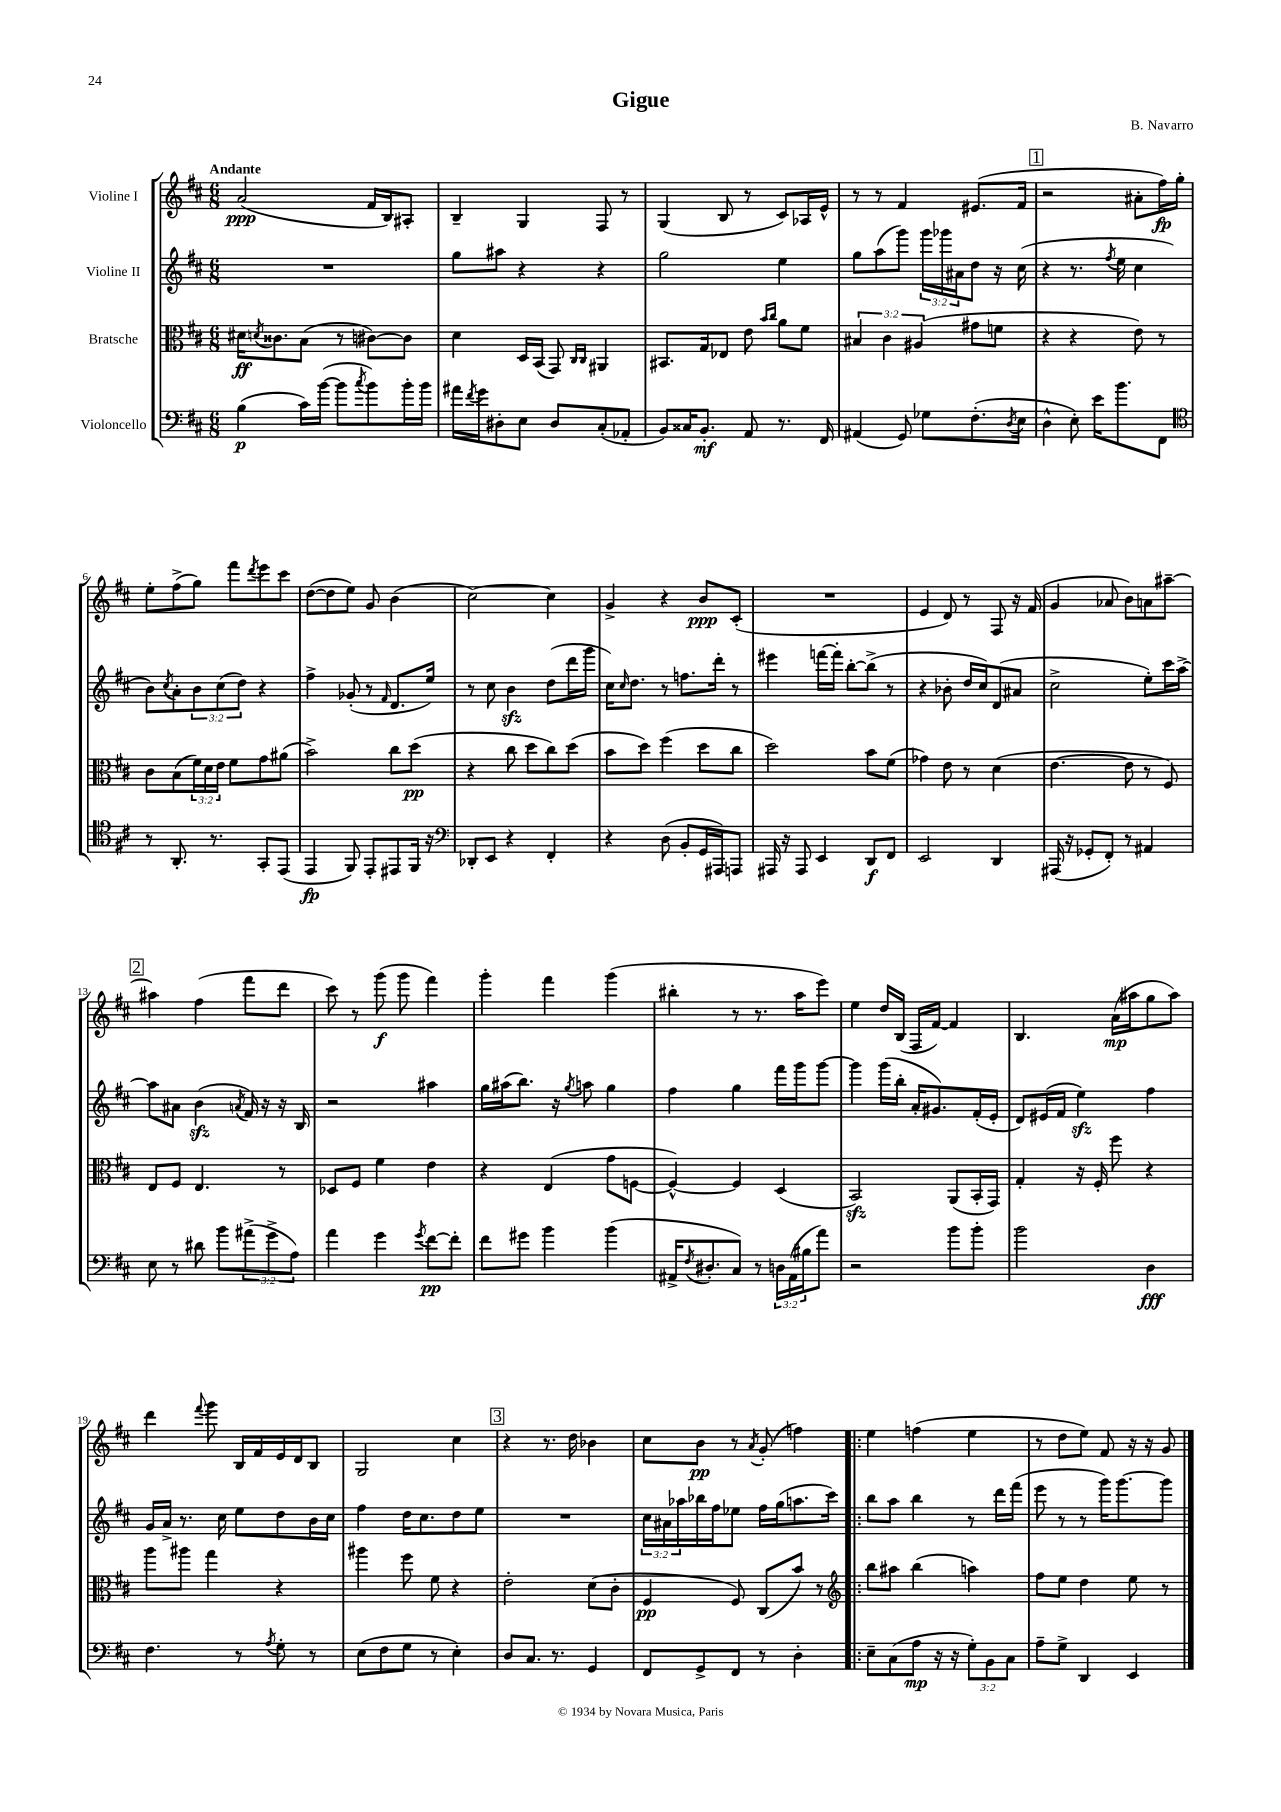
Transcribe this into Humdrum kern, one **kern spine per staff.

**kern	**kern	**kern	**kern
*staff4	*staff3	*staff2	*staff1
*clefF4	*clefC3	*clefG2	*clefG2
*k[f#c#]	*k[f#c#]	*k[f#c#]	*k[f#c#]
*M6/8	*M6/8	*M6/8	*M6/8
(4B	16d#	2.r	(2a
.	8qd	.	.
.	8.c##	.	.
16c#)	(8B	.	.
([16b	.	.	.
8b]	8r	.	.
8qcc#	.	.	.
8b)	[8c#)	.	16f#
.	.	.	16B)
16b'	8c#]	.	8A#'
16b	.	.	.
=	=	=	=
16a#	4d	8gg	4B~
8qf#	.	.	.
16g	.	.	.
8D#'	.	8aa#	.
8E	16D	4r	4G
.	(16BB	.	.
8D#	8GG)	.	.
.	16qqC#	.	.
.	16qqC#	.	.
(8C#'	4AA#	4r	8F#
8AA-'	.	.	8r
=	=	=	=
8BB)	8.BB#	2gg	(4G
16C##	.	.	.
8.BB'	16G	.	.
.	8E-	.	8B
8AA	8e	.	8r
.	16qqb	.	.
.	16qqcc#	.	.
8.r	8a	4ee	8c#)
.	8f#	.	16A-
16FF#	.	.	16e^^
=	=	=	=
(4AA#	6B#	8gg	8r
.	.	(8aa	8r
.	6c#	.	.
8GG)	.	8ggg)	4f#
.	(6A#	.	.
8G-	.	24ggg	.
.	.	24ggg-	.
.	.	24a#	.
(8.F#'	8g#	8dd	(8.e#
.	8f	16r	.
8qD	.	.	.
16E	.	(16cc#	16f#
=	=	=	=
4D^^	4r	4r	2r
8E')	4r	8.r	.
16e	.	.	.
.	.	8qff#	.
8.b	.	16ee	.
.	8e)	4cc#	8a#'
8FF#	8r	.	16ff#)
.	.	.	16gg'
=	=	=	=
*clefC4	*	*	*
8r	8c#	8b)	8ee'
.	.	8qcc#	.
8.AA'	(8B	8a'	(8ff#^
.	24f#)	12b	8gg)
.	24d	.	.
8.r	.	.	.
.	24e	(12cc#	.
.	8f#	.	8fff#
.	.	12dd)	.
.	.	.	8qddd
8GG'	8g	4r	8eee
(8EE	(8a#	.	8ccc#
=	=	=	=
4EE	2b^)	4ff#^	([8dd
.	.	.	8dd]
8FF#)	.	(8g-'	8ee)
8EE'	.	8r	8g
.	.	16qqf#	.
8EE#	8cc#	8.d	(4b
16FF#	(8dd	.	.
16r	.	16ee)	.
=	=	=	=
*clefF4	*	*	*
8DD-'	4r	8r	[2cc#)
8EE	.	8cc#	.
4r	8cc#	4b	.
.	8dd	.	.
4FF#'	8cc#)	(8dd	4cc#]
.	(8dd	16ddd	.
.	.	16ggg	.
=	=	=	=
4r	8b	16cc#)	4g^
.	.	16qqcc#	.
.	.	8.dd	.
.	8dd)	.	.
(8D	(4ff#	8r	4r
8BB'	.	8.ff	.
16GG	8dd	.	8b
16AAA#)	.	16ddd'	.
8AAA	8cc#	8r	(8c#'
=	=	=	=
16AAA#	2dd)	4eee#	2.r
16r	.	.	.
8AAA#	.	.	.
4EE	.	[16fff	.
.	.	16fff']	.
.	.	[8bb'	.
8DD	8b	(8bb^]	.
8FF#	(8f#	8r	.
=	=	=	=
2EE	4g-)	4r	4e
.	8e	8b-'	8d)
.	8r	16dd	8r
.	.	16cc#)	.
4DD	(4d	(8d	8F#
.	.	8a#	16r
.	.	.	(16f#
=	=	=	=
(16AAA#	[4.e	2cc#^	4g
16r	.	.	.
8GG-'	.	.	.
8FF#')	.	.	8a-
8r	8e]	.	8b)
4AA#	8r	8ee')	8a
.	8F#)	16ccc#	[8aa#~
.	.	[16aa^	.
=	=	=	=
8E	8E	8aa]	4aa#]
8r	8F#	8a#	.
8d#	4.E	(4b	(4ff#
8b	.	.	.
.	.	8qa	.
(12a#^	.	16f#)	8fff#
.	.	16r	.
12g^	.	.	.
.	8r	16r	8ddd
12A)	.	.	.
.	.	16B	.
=	=	=	=
4a	8D-	2r	8ccc#)
.	8F#	.	8r
4g	4f#	.	(8ggg
.	.	.	8ggg
8qg	.	.	.
[8f#	4e	4aa#	4fff#)
8f#']	.	.	.
=	=	=	=
8f#	4r	16gg	4ggg'
.	.	(16aa#	.
8g#	.	8.bb)	.
4b	(4E	.	4fff#
.	.	16r	.
.	.	8qgg	.
.	.	8aa	.
(4b	8g	4gg	(4ggg
.	[8F	.	.
=	=	=	=
16AA#^	4F^^_)	4ff#	4bb#'
8qF#	.	.	.
8.D#'	.	.	.
8C#)	4F]	4gg	8r
8r	.	.	8.r
24D	(4D	16fff#	.
(24AA#	.	.	.
.	.	16ggg	16aa
24B#	.	.	.
8a)	.	[8ggg	8eee)
=	=	=	=
2r	2BB)	4ggg]	4ee
.	.	(16ggg	16dd
.	.	16bb'	(16B
.	.	16a'	16F#
.	.	8.g#)	[16f#)
8b	(8AA	.	4f#]
8b'	16BB'	(16f#'	.
.	16GG)	16e'	.
=	=	=	=
2b	4G'	8d)	4.B
.	.	(16e#	.
.	.	16f#	.
.	16r	4ee)	.
.	16F#'	.	.
.	8ff#	.	(16a
.	.	.	16aa#
4D	4r	4ff#	8gg
.	.	.	8aa#)
=	=	=	=
4.F#	8aa	16g	4ddd
.	.	16a^	.
.	8aa#	8.r	.
.	.	.	8qqfff#
.	4gg	.	8ggg
.	.	16cc#	.
8r	.	8ee	16B
.	.	.	16f#
8qA	.	.	.
8G'	4r	8dd	16e
.	.	.	16d
8r	.	16b	8B
.	.	16cc#	.
=	=	=	=
(8E	4aa#	4ff#	2G
8F#	.	.	.
8G	8ff#	16dd	.
.	.	8.cc#	.
8r	8f#	.	.
4E')	4r	8dd	4cc#
.	.	8ee	.
=	=	=	=
8D	2e'	2.r	4r
8.C#	.	.	.
.	.	.	8.r
8.r	.	.	.
.	.	.	16dd
4GG	(8d	.	4b-
.	8c#'	.	.
=	=	=	=
8FF#	4F#	24cc#	8cc#
.	.	24a#	.
.	.	24aa-	.
8GG^	.	16bb-	8b
.	.	16ff#	.
8FF#	8F#)	8ee-	8r
.	.	.	8qa
8r	(8C#	16ff#	(8g'
.	.	(16gg	.
4D'	8b)	8.aa	4ff)
.	8r	.	.
.	.	16ccc#)	.
=!|:	=!|:	=!|:	=!|:
*	*clefG2	*	*
8E~	8bb	8bb	4ee
(8C#	8aa#	8aa	.
8A	(4bb	4bb	(4ff
16r	.	.	.
16r	.	.	.
12G')	4aa)	8r	4ee
12BB	.	.	.
.	.	16ddd	.
12C#	.	.	.
.	.	(16fff#	.
=	=	=	=
8A~	8ff#	8eee	8r
8G^	8ee	8r	8dd
4DD	4dd	8r	8ee)
.	.	16ggg)	8f#
.	.	[8.ggg	.
4EE	8ee	.	16r
.	.	.	16r
.	8r	8ggg]	8g
==	==	==	==
*-	*-	*-	*-
